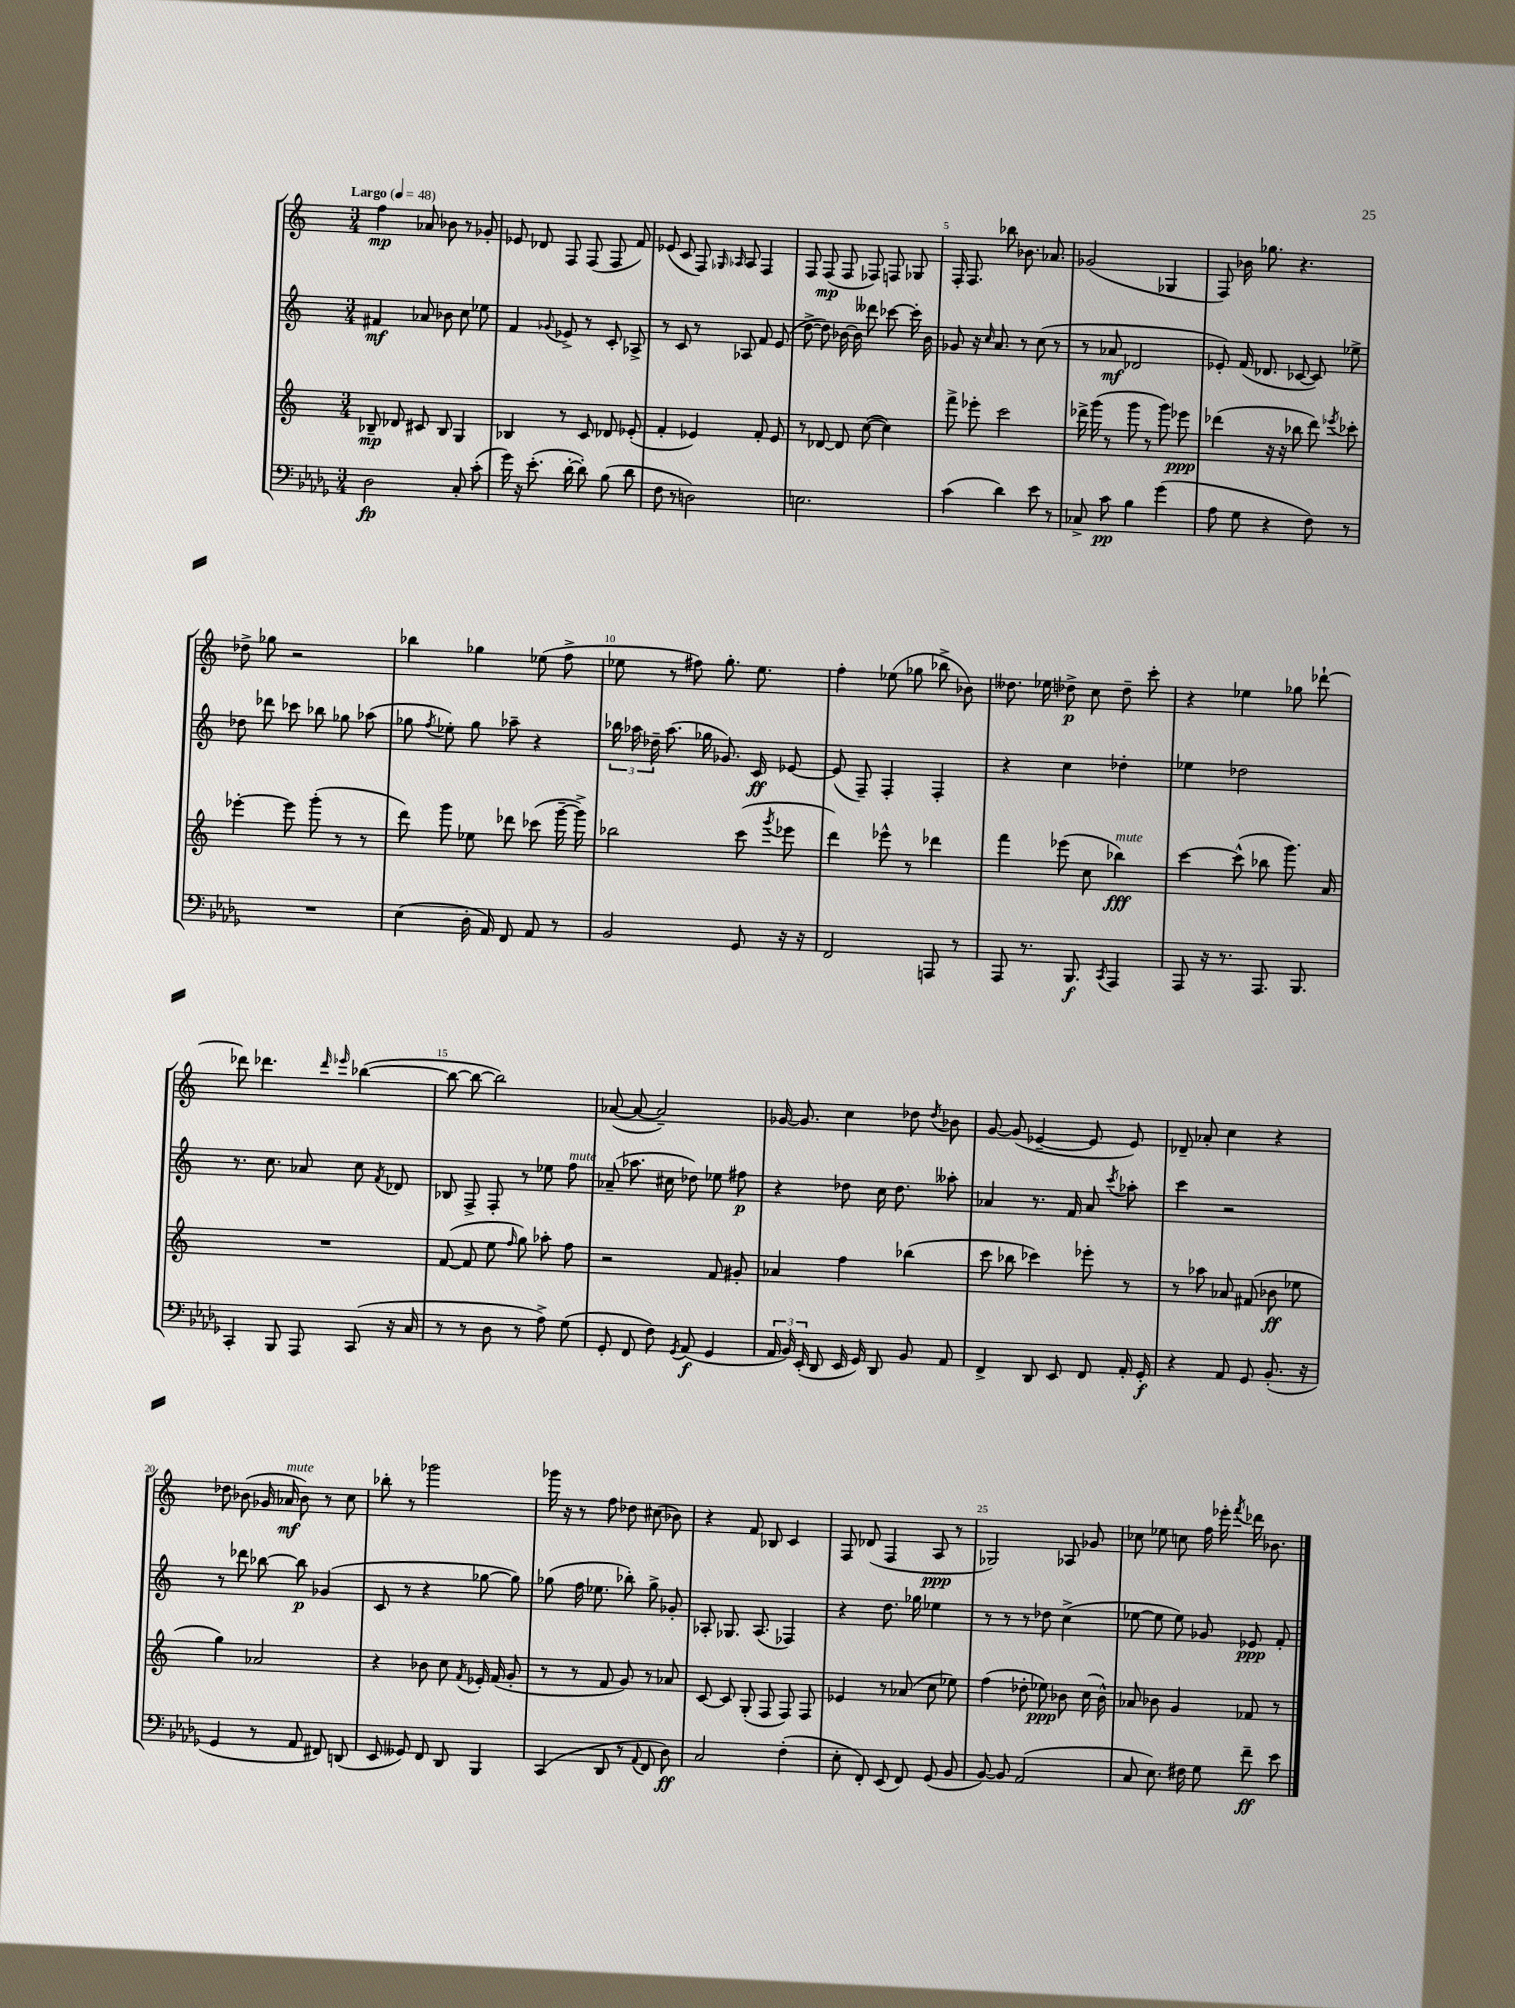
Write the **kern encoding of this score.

**kern	**kern	**kern	**kern
*staff4	*staff3	*staff2	*staff1
*clefF4	*clefG2	*clefG2	*clefG2
*k[b-e-a-d-g-]	*k[]	*k[]	*k[]
*M3/4	*M3/4	*M3/4	*M3/4
*MM48	*MM48	*MM48	*MM48
2D-\	8B-~/	4f#/	4ff\
.	8d-/	.	.
.	8c#/	8a-/	8a-/
.	8B-/	8b-\	8b-\
8C'/	4G/	8cc\	8r
(8c'\	.	8ee-\	8g-'/
=	=	=	=
16g-\)	4B-/	4f/	8e-/
16r	.	.	.
(8.e-'\	.	.	8d-/
.	.	8qqg-/	.
.	8r	8e-^/	8F/
[16d-'\	.	.	.
8d-'\])	8c/	8r	(8F/
(8B-\	8d-/	8c'/	8F/
8d-\	(8e-'/	8A-^/	8f/)
=	=	=	=
8F\	4f'/	8r	(8e-/
8r	.	8c/	8c/
2D\)	4e-/)	8r	8F/)
.	.	.	16qqG-/
.	.	.	16qqA-/
.	.	8A-/	8A-/
.	8f'/	8f/	4F/
.	8e-/	(8e/	.
=	=	=	=
2.E\	8r	[8dd^\	8F/
.	[8d-/	8dd\])	(8F/
.	8d-/]	[16b-\	8F/
.	.	16b-\]	.
.	([8cc\	8ddd--\	8F-/)
.	4cc\])	[8ccc-\	8F/
.	.	16ccc-'\]	8G-/
.	.	16b-\	.
=	=	=	=
(4c\	8fff^\	8g-/	16F'/
.	.	.	8.F/
.	8eee-'\	16r	.
.	.	16qqcc/	.
.	.	8.a/	.
4d-\)	2ccc\	.	8bb-\
.	.	8r	8.b-\
8e-\	.	(8cc\	.
.	.	.	8.a-/
8r	.	8r	.
=	=	=	=
8C-^/	16ddd-^\	8r	(2g-/
.	(16ggg\	.	.
8c\	8r	8a-/	.
4B-\	8ggg\	2d-/	.
.	8r	.	.
(4g-\	8ggg\)	.	4G-/
.	8eee-\	.	.
=	=	=	=
8A-\	(4ddd-\	8e-'/)	8F/)
8G-\	.	(16f/	16b-\
.	.	8.d-/	8.gg-\
4r	16r	.	.
.	16r	.	.
.	8bb-\	[8c-/	4.r
8F\)	8ddd-\)	8c-/])	.
.	8qeee-/	.	.
8r	8ccc-'\	8ee-^\	.
=	=	=	=
2.r	[4eee-'\	8dd-\	8dd-^\
.	.	8ddd-\	8gg-\
.	8eee-\]	8ccc-\	2r
.	(8ggg'\	8bb-\	.
.	8r	8gg-\	.
.	8r	(8aa-\	.
=	=	=	=
(4E-\	8ddd\)	8gg-\	4bb-\
.	.	8qff/	.
.	8ggg\	8ee-'\)	.
16D-'\	8ee-\	8gg-\	4gg-\
16AA-/)	.	.	.
8FF/	8ddd-\	8aa-~\	.
8AA-/	(8ccc-\	4r	(8ee-\
8r	[16ggg~\	.	8ff^\
.	16ggg^\])	.	.
=	=	=	=
2BB-/	2bb-\	24bb-\	8ee-\
.	.	24aa-\	.
.	.	24dd-~\	.
.	.	(8.aa-\	8r
.	.	.	8ff#\)
.	.	16gg-\	.
.	.	8.g-/)	8.gg'\
8GG-/	(8ccc\	.	.
.	.	16c/	8.ee-\
.	8qggg/	.	.
16r	8eee-\	[8e-/	.
16r	.	.	.
=	=	=	=
2FF/	4ddd\)	(8e-/]	4ff'\
.	.	8F~/)	.
.	8eee-^^\	4F'/	(8ee-\
.	8r	.	8gg-\
8AAA/	4ddd-\	4F'/	8bb-^\
8r	.	.	8b-\)
=	=	=	=
8AAA-/	4fff\	4r	8.dd--\
8.r	.	.	.
.	.	.	16ee-\
.	(8eee-\	4cc\	8dd-^\
8.BBB-/	.	.	.
.	8cc\	.	8cc\
8qCC/	.	.	.
4AAA-/	4bb-\)	4dd-'\	8dd-~\
.	.	.	8ccc'\
=	=	=	=
8AAA-/	[4ccc\	4ee-\	4r
16r	.	.	.
8.r	.	.	.
.	(8ccc^^\]	2dd-\	4ee-\
8.AAA-/	8bb-\	.	.
.	8.ggg\)	.	8gg-\
8.BBB-/	.	.	.
.	.	.	[8ddd-`\
.	16a/	.	.
=	=	=	=
4CC'/	2.r	8.r	8ddd-\]
.	.	.	4.ddd-\
.	.	8.cc\	.
8BBB-/	.	.	.
8AAA-/	.	8a-/	.
.	.	.	16qqddd-/
.	.	.	16qqeee-/
(8CC/	.	8cc\	([4bb-\
.	.	8qf/	.
16r	.	8d-/	.
16C/	.	.	.
=	=	=	=
8r	([8f/	8B-/	8bb-\_
8r	8f/]	8F^/	8bb-\_
8D-\	8ee\	8F'/	2bb-\])
.	16qqff/	.	.
8r	8gg\)	8r	.
8A-^\)	8aa-'\	8ee-\	.
(8G-\	8ff\	8ff\	.
=	=	=	=
8GG-'/	2r	(8a-~/	([8a-/
8FF/	.	8.aa-\	8a-/_
8F\)	.	.	2a-~/])
.	.	16cc#\	.
8qGG-/	.	.	.
(8AA-/	.	8dd-\)	.
4GG-/	8f/	8ee-\	.
.	8g#'/	8ff#\	.
=	=	=	=
24AA-/	4a-/	4r	[16g-/
24BB-/)	.	.	.
.	.	.	8.g-/]
(24EE-'/	.	.	.
8DD-/	.	.	.
16EE-/	4ff\	8dd-\	4cc\
16GG-/)	.	.	.
8DD-/	.	16cc\	.
.	.	8.dd-\	.
8BB-/	(4bb-\	.	8dd-\
.	.	.	8qdd-/
8AA-/	.	8aa--'\	8b-\
=	=	=	=
4FF^/	8ccc\	4a-/	[8g/
.	8bb-\	.	(8g/]
8DD-/	4ccc-\)	8.r	[4e-~/
8EE-/	.	.	.
.	.	16f/	.
8FF/	8eee-'\	8a-/	8e-/]
.	.	8qccc/	.
16AA-'/	8r	8aa-'\	8e-/)
16GG-'/	.	.	.
=	=	=	=
4r	8r	4ccc\	8d-~/
.	8aa-\	.	8a-'/
8AA-/	8a-/	2r	4cc\
8GG-/	(8f#/	.	.
(8.BB-'/	8b-\	.	4r
.	8ee-\	.	.
16r	.	.	.
=	=	=	=
4GG-/	4gg\)	8r	8dd-\
.	.	8ddd-\	(8b-\
8r	2a-/	[8bb-\	16g-/
.	.	.	16a-/
8AA-/	.	8bb-\]	8b-\)
8FF#/)	.	(4g-/	8r
(8DD/	.	.	8cc\
=	=	=	=
8EE-/	4r	8c/	8bb-'\
8GG--/)	.	8r	8r
8FF/	8b-\	4r	2ggg-\
8DD-/	8cc\	.	.
.	8qf/	.	.
4BBB-/	16e-'/	[8gg-\	.
.	(16f/	.	.
.	8g'/	8gg-\])	.
=	=	=	=
(4CC/	8r	(8gg-\	16ggg-\
.	.	.	16r
.	8r	16ff\	8r
.	.	8.ee-\	.
8DD-/	8f/	.	8ff\
8r	8g/)	8bb-'\)	8dd-\
8qqAA-/	.	.	.
8FF/	8r	8gg-^\	(8cc#\
8D-\)	8a-/	8g-'/	8b-\)
=	=	=	=
2C/	[8c/	8A-'/	4r
.	8c/]	8.G-/	.
.	(8G'/	.	8f/
.	.	(8.A-/	.
.	8F/	.	8B-/
(4F'\	8F/)	4F-/)	4c/
.	8F/	.	.
=	=	=	=
8E-'\	4e-/	4r	8F/
8FF'/)	.	.	(8d-/
(8EE-/	8r	8.dd\	4F/
8FF/)	(8a-/	.	.
.	.	16gg-\	.
(8GG-/	8cc\	4ee-\	8A/
8BB-/	8ee-\)	.	8r
=	=	=	=
[8BB-/)	(4ff\	8r	2G-/)
8BB-/]	.	8r	.
(2AA-/	8dd-'\	8r	.
.	8ee-\)	8dd-\	.
.	8b-\	(4cc^\	8A-/
.	(16cc\	.	8g-/
.	16b-^^\)	.	.
=	=	=	=
8C/	8a-/	[8ee-\	8cc-\
8.E-\)	8b-\	8ee-\]	8ee-\
.	4g/	8ee-\)	8cc\
16F#\	.	.	.
8G-\	.	8g-/	16ff\
.	.	.	16eee-'\
.	.	.	8qfff/
8f~\	8f-/	8e-/	16ddd-\
.	.	.	8.b-\
8e-\	8r	8f'/	.
==	==	==	==
*-	*-	*-	*-
